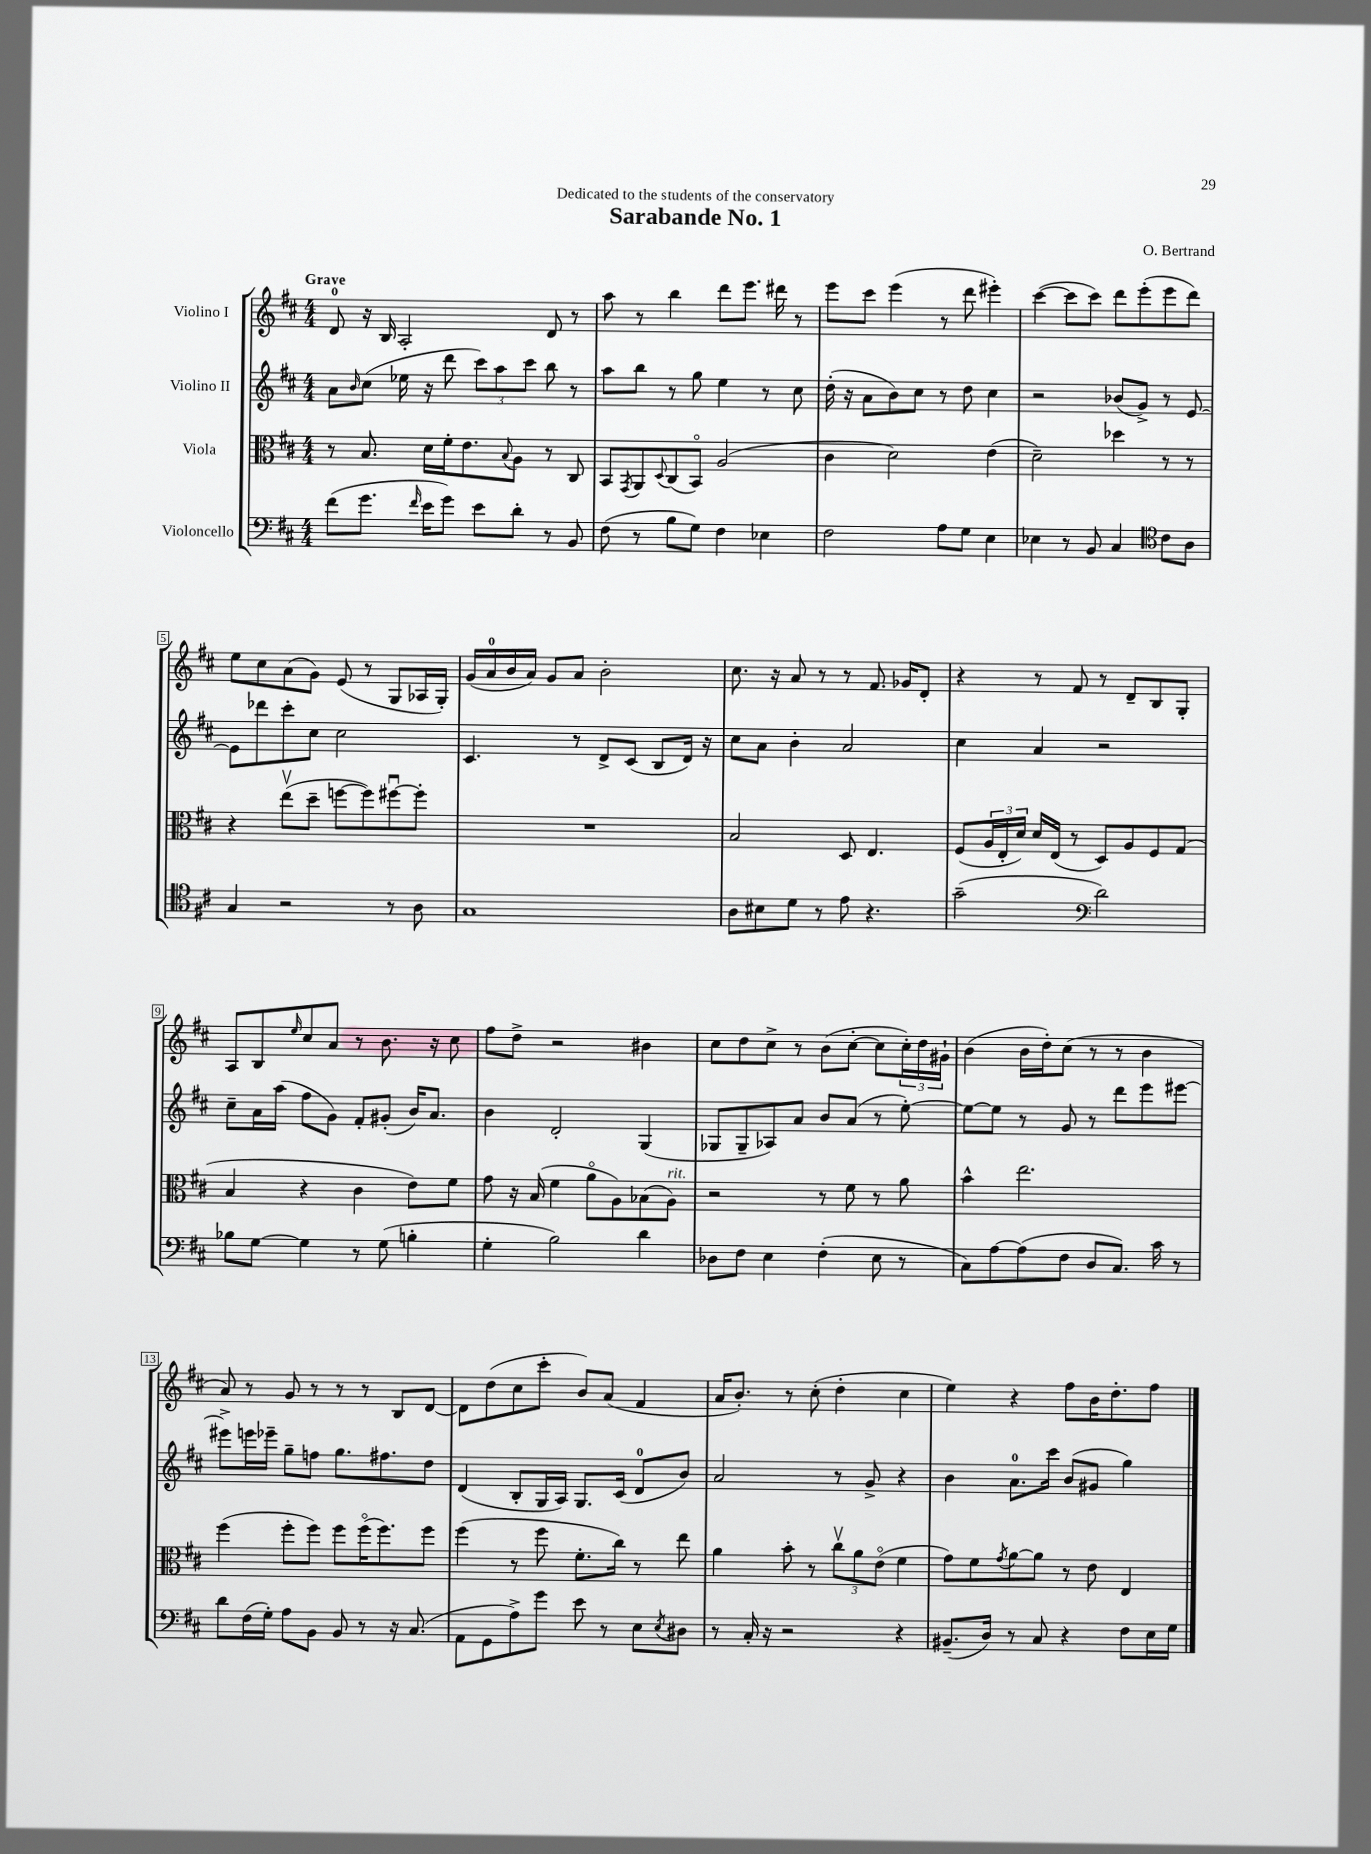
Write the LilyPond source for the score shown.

\header { title = "Sarabande No. 1" composer = "O. Bertrand" dedication = "Dedicated to the students of the conservatory" }
<<
\new StaffGroup <<
\new Staff = "s0" \with { instrumentName = "Violino I" } {
    \clef treble \key d \major \numericTimeSignature \time 4/4 \tempo "Grave"
    d'8-0 r16 b16 a2-. d'8 r8 |
    a''8 r8 b''4 d'''8 e'''8. dis'''16 r8 |
    e'''8 cis'''8 e'''4( r8 d'''8 eis'''4-.) |
    cis'''4~( cis'''8 cis'''8) d'''8 e'''8-.( e'''8 d'''8) |
    e''8 cis''8 a'8( g'8) e'8( r8 g8 aes16 g16-.) |
    g'16( a'16-0 b'16 a'16) g'8 a'8 b'2-. |
    cis''8. r16 a'8 r8 r8 fis'8. ges'16 d'8-. |
    r4 r8 fis'8 r8 d'8-- b8 g8-. |
    a8 b8 \grace { e''16 } cis''8 a'8 r8 b'8. r16 cis''8 |
    fis''8 d''8-> r2 bis'4 |
    cis''8 d''8 cis''8-> r8 b'8( cis''8~-. cis''8 \tuplet 3/2 { cis''16-.) d''16 gis'16-! } |
    b'4( b'16 d''16-.) cis''8( r8 r8 b'4 |
    a'8) r8 g'8 r8 r8 r8 b8 d'8~ |
    d'8 d''8( cis''8 cis'''8-. b'8) a'8( fis'4 |
    a'16 b'8.-.) r8 cis''8-.( d''4-. cis''4 |
    e''4) r4 fis''8 b'16 d''8.-. fis''8 \bar "|." |
}
\new Staff = "s1" \with { instrumentName = "Violino II" } {
    \clef treble \key d \major \numericTimeSignature \time 4/4
    a'8 \grace { b'16 } cis''8( ees''16 r16 d'''8 \tuplet 3/2 { cis'''8) a''8 cis'''8 } b''8 r8 |
    a''8 b''8 r8 g''8 e''4 r8 cis''8 |
    d''16-.( r16 a'8 b'8) cis''8 r8 d''8 cis''4 |
    r2 bes'8( g'8->) r8 e'8~ |
    e'8 des'''8 cis'''8-. cis''8 cis''2 |
    cis'4. r8 d'8-> cis'8( b8 d'16) r16 |
    cis''8 a'8 b'4-. a'2 |
    cis''4 a'4 r2 |
    cis''8-- a'16 a''16( fis''8 g'8) fis'8-. gis'8-.( b'16) a'8. |
    b'4 d'2-. g4( |
    ges8 ges8-- aes8) a'8 b'8 a'8( r8 e''8~-.) |
    e''8~ e''8 r8 g'8 r8 d'''8 e'''8 eis'''8~ |
    eis'''8-> e'''16 ees'''16-- g''8-- f''8 g''8. fis''8. d''8 |
    d'4( b8-. g16 a16) g8. cis'16( d'8-0 b'8) |
    a'2 r8 g'8-> r4 |
    b'4 a'8.-0 cis'''16 b'8( gis'8 g''4) \bar "|." |
}
\new Staff = "s2" \with { instrumentName = "Viola" } {
    \clef alto \key d \major \numericTimeSignature \time 4/4
    r8 b8. d'16 fis'16-. e'8. \appoggiatura { b8 } a8 r8 cis8 |
    b,8 \acciaccatura { g,8 } a,8 \appoggiatura { d8 } cis8( b,8\flageolet) a2( |
    cis'4 d'2) e'4( |
    d'2--) des''4 r8 r8 |
    r4 e''8\upbow( d''8-- f''8~ f''8) fis''8~\downbow fis''8-. |
    R1 |
    b2 d8 e4. |
    fis8( \tuplet 3/2 { a16 e16-. d'16) } d'16 e16( r8 d8) a8 fis8 g8( |
    b4 r4 cis'4 e'8) fis'8 |
    g'8 r16 b16( fis'4 a'8\flageolet a8) bes8( a8^\markup { \italic "rit." }) |
    r2 r8 fis'8 r8 a'8 |
    b'4-^ e''2. |
    fis''4( fis''8-. fis''8) fis''8 fis''16\flageolet( fis''8.) fis''8 |
    fis''4( r8 fis''8 fis'8.-. cis''16) r8 e''8 |
    a'4 b'8-. r8 \tuplet 3/2 { cis''8\upbow a'8 e'8\flageolet( } fis'4 |
    g'8) fis'8 \acciaccatura { g'8 } a'8~ a'8 r8 e'8 e4 \bar "|." |
}
\new Staff = "s3" \with { instrumentName = "Violoncello" } {
    \clef bass \key d \major \numericTimeSignature \time 4/4
    fis'8( g'8. \grace { fis'16 } e'16 g'8) e'8 d'8-. r8 b,8 |
    fis8( r8 b8 g8) fis4 ees4 |
    fis2 a8 g8 e4 |
    ees4 r8 b,8 cis4 \clef tenor cis'8 a8 |
    g4 r2 r8 a8 |
    g1 |
    a8 bis8 d'8 r8 e'8 r4. |
    g'2--( \clef bass d'2) |
    bes8 g8~ g4 r8 g8( b4-. |
    g4-. b2) d'4 |
    des8 fis8 e4 fis4-.( e8 r8 |
    cis8) a8~ a8( fis8 d8 cis8.) cis'16 r8 |
    d'8 fis16( g16-.) a8 b,8 b,8 r8 r16 cis8.( |
    a,8 g,8 a8->) g'8 e'8 r8 e8 \acciaccatura { e8 } dis8 |
    r8 cis16-. r16 r2 r4 |
    bis,8.--( d16) r8 cis8 r4 fis8 e16 g16 \bar "|." |
}
>>
>>
\layout { \context { \Score \override BarNumber.stencil = #(make-stencil-boxer 0.1 0.3 ly:text-interface::print) } }
